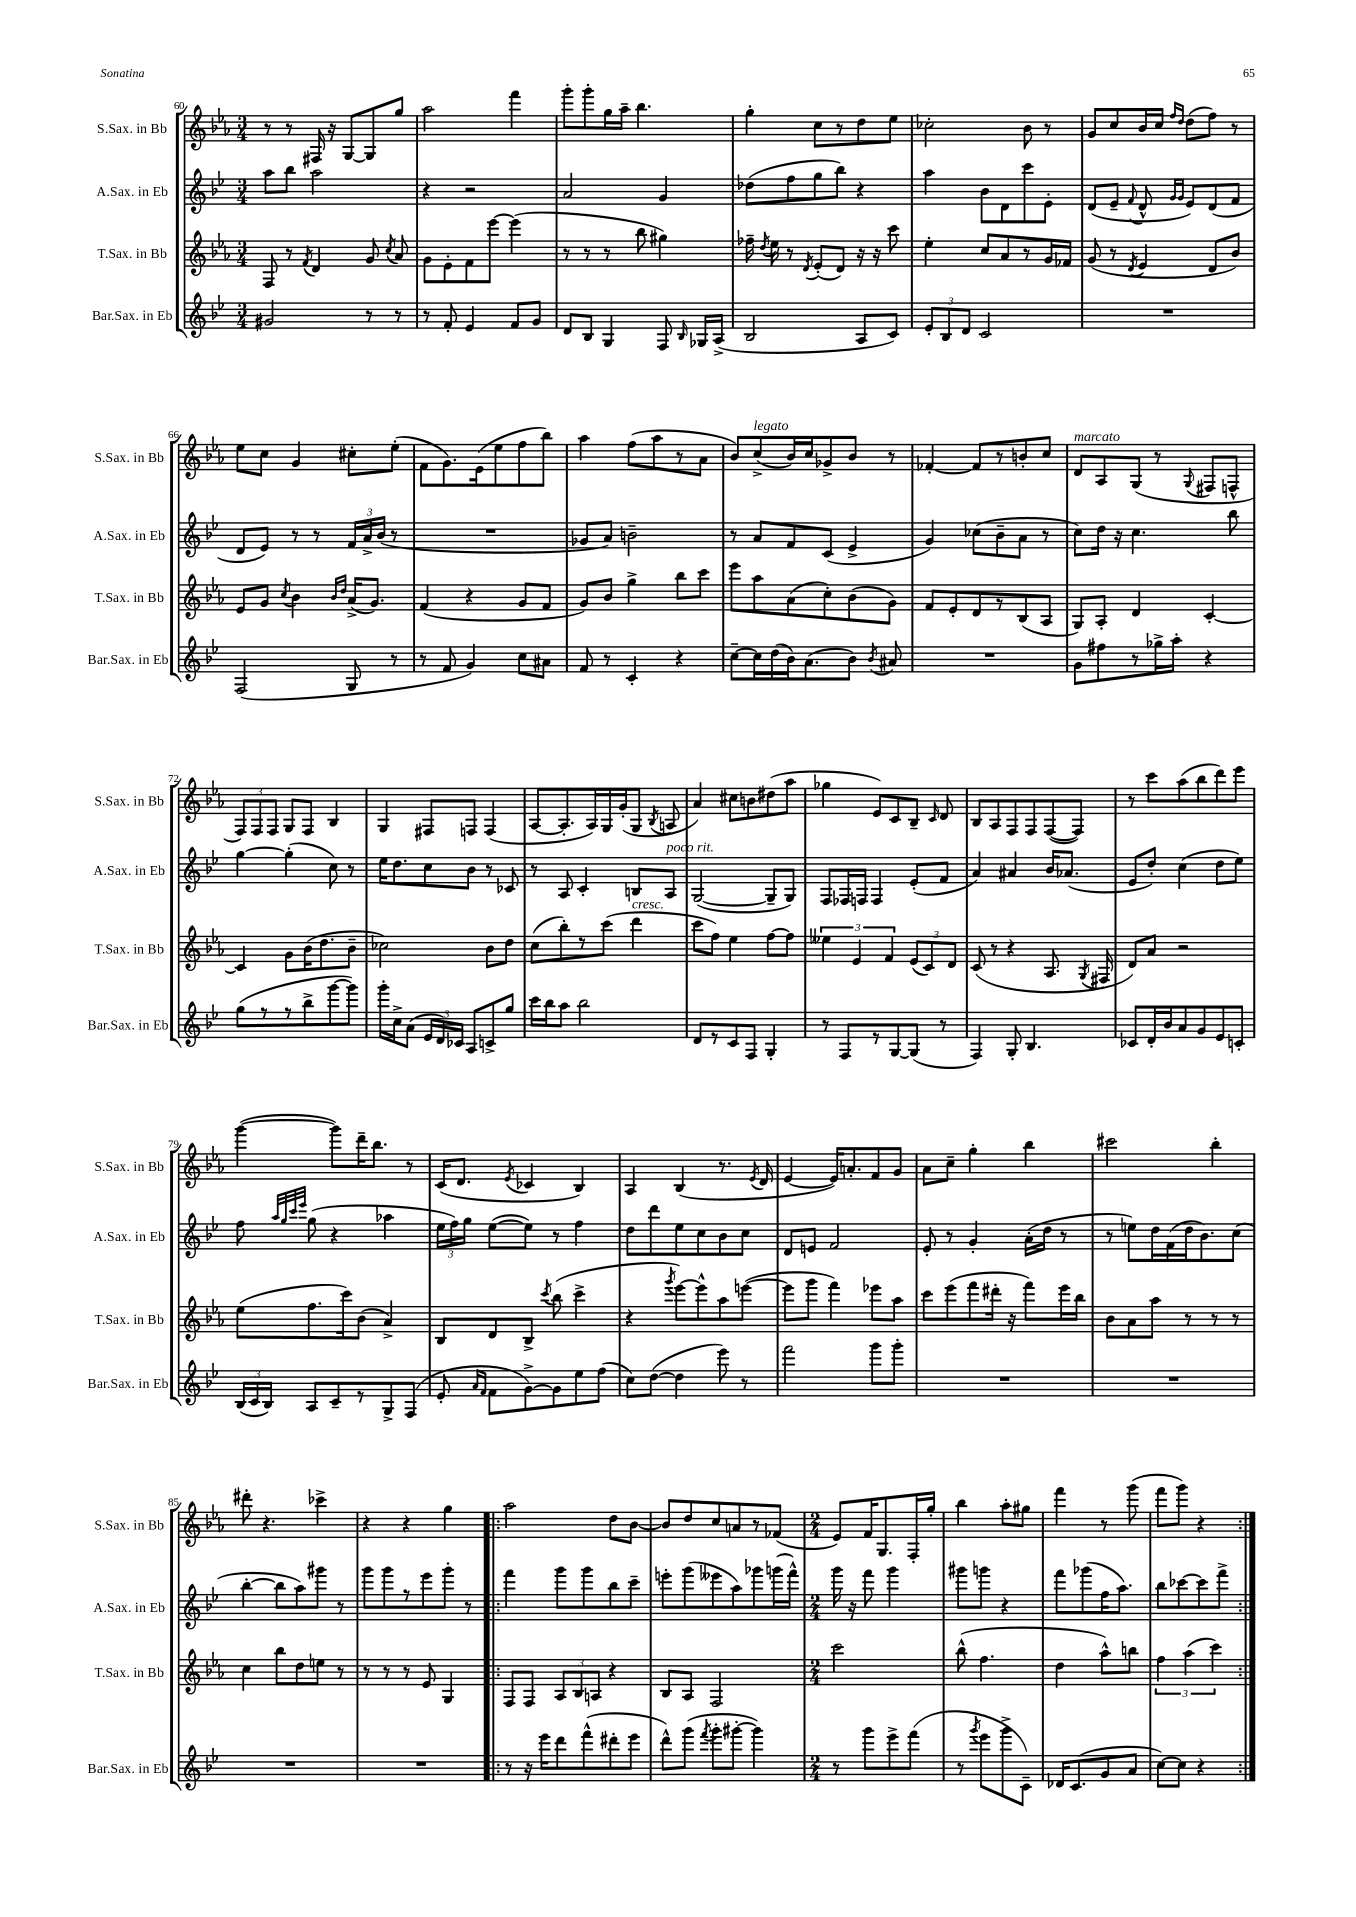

**kern	**kern	**kern	**kern
*staff4	*staff3	*staff2	*staff1
*clefG2	*clefG2	*clefG2	*clefG2
*k[b-e-]	*k[b-e-a-]	*k[b-e-]	*k[b-e-a-]
*M3/4	*M3/4	*M3/4	*M3/4
2g#	8F	8aa	8r
.	8r	8bb-	8r
.	8qf	.	.
.	4d	2aa	16F#
.	.	.	16r
.	.	.	[8G
8r	8g	.	8G]
.	8qcc	.	.
8r	8a-	.	8gg
=	=	=	=
8r	8g	4r	2aa-
8f'	8e-'	.	.
4e-	8f	2r	.
.	[8eee-	.	.
8f	(4eee-]	.	4fff
8g	.	.	.
=	=	=	=
8d	8r	2a	8ggg'
8B-	8r	.	8ggg'
4G	8r	.	16gg
.	.	.	16aa-~
.	8bb-	.	4.bb-
8F	4gg#)	4g	.
16qqB-	.	.	.
16G-	.	.	.
(16A^	.	.	.
=	=	=	=
2B-	16ff-~	(8dd-	4gg'
.	8qdd	.	.
.	16ee-	.	.
.	8r	8ff	.
.	8qd	.	.
.	(8e-'	8gg	8cc
.	8d)	8bb-)	8r
8A	16r	4r	8dd
.	16r	.	.
8c)	8ccc	.	8ee-
=	=	=	=
12e-'	4ee-'	4aa	2cc-'
12B-	.	.	.
12d	.	.	.
2c	8cc	8b-	.
.	8a-	8d	.
.	8r	8ccc	8b-
.	16g	8e-'	8r
.	16f-	.	.
=	=	=	=
2.r	(8g	(8d	8g
.	8r	8e-~	8cc
.	8qd	8qqf	.
.	4e-	8d^^	16b-
.	.	.	16cc
.	.	16qqg	16qqff
.	.	16qqg	16qqdd
.	.	8e-)	(8dd
.	8d	(8d	8ff)
.	8b-)	8f	8r
=	=	=	=
(2F	8e-	8d	8ee-
.	8g	8e-)	8cc
.	8qcc	.	.
.	4b-	8r	4g
.	.	8r	.
.	16qqb-	.	.
.	16qqdd	.	.
8G	(16a-^	24f	8cc#'
.	.	24a^	.
.	8.g)	.	.
.	.	(24b-	.
8r	.	8r	(8ee-'
=	=	=	=
8r	(4f	2.r	8f
8f	.	.	8.g)
4g)	4r	.	.
.	.	.	(16e-
.	.	.	8ee-
8cc	8g	.	8ff
8a#	8f	.	8bb-)
=	=	=	=
8f	8g)	8g-	4aa-
8r	8b-	8a)	.
4c'	4gg^	2b~	(8ff
.	.	.	8aa-
4r	8bb-	.	8r
.	8ccc	.	8a-
=	=	=	=
[8cc~	8eee-	8r	8b-)
16cc]	8aa-	8a	(8cc^
(16dd	.	.	.
16b-)	(8a-	8f	16b-)
(8.a	.	.	16cc
.	8cc')	(8c	8g-^
8b-)	(8b-	4e-^	8b-
8qb-	.	.	.
8a#	8g)	.	8r
=	=	=	=
2.r	8f	4g)	[4f-'
.	8e-'	.	.
.	8d	(8cc-	8f-]
.	8r	8b-~	8r
.	(8B-	8a	8b'
.	8A-	8r	8cc
=	=	=	=
8g	8G)	8cc)	8d
8ff#	8A-'	16dd	8A-
.	.	16r	.
8r	4d	4.cc	(8G
16gg-^	.	.	8r
16aa'	.	.	.
.	.	.	8qqG
4r	[4c'	.	8F#
.	.	8bb-	8F^^
=	=	=	=
(8gg	4c]	[4gg	12F)
.	.	.	12F
8r	.	.	.
.	.	.	12F
8r	8g	(4gg']	8G
8bb-^	(16b-	.	8F
.	8.dd	.	.
[8ggg	.	8cc)	4B-
8ggg])	8b-~	8r	.
=	=	=	=
16ggg'	2cc-)	16ee-	4G
16cc^	.	8.dd	.
(8a	.	.	.
24e-	.	8cc	8F#
24d)	.	.	.
24c-	.	.	.
8A	.	8b-	8F
8c^	8b-	8r	(4F
8gg	8dd	8c-	.
=	=	=	=
16ccc	(8cc	8r	[8A-
16bb-	.	.	.
8aa	8bb-')	8A	8.A-']
2bb-	8r	4c'	.
.	.	.	16A-)
.	(8ccc	.	16G
.	.	.	(16g'
.	4ddd	8B	8G
.	.	.	8qB-
.	.	8A	8A
=	=	=	=
8d	8ccc	([2G	4a-)
8r	8ff)	.	.
8c	4ee-	.	8cc#
8F	.	.	8b
4G'	[8ff	8G~]	(8dd#
.	8ff]	8G)	8aa-
=	=	=	=
8r	6ee--	8F	4gg-
8F	.	16F-	.
.	6e-	.	.
.	.	16F	.
8r	.	4F	8e-)
.	6f	.	.
[8G	.	.	8c
(8G]	(12e-	(8e-'	8B-~
.	12c)	.	.
.	.	.	16qqc
8r	.	8f	8d
.	12d	.	.
=	=	=	=
4F)	(8c	4a)	8B-
.	8r	.	8A-
8G'	4r	4a#	8F
4.B-	.	.	8F
.	8.A-	16b-	([8F
.	.	(8.a-	.
.	.	.	8F])
.	8qG	.	.
.	16F#	.	.
=	=	=	=
8c-	8d)	8e-	8r
16d'	8a-	8dd')	8ccc
16b-	.	.	.
8a	2r	(4cc	(8aa-
8g	.	.	8bb-
8e-	.	8dd	8ddd)
8c'	.	8ee-)	8eee-
=	=	=	=
(24B-	(8ee-	8ff	([4ggg
24c	.	.	.
24B-)	.	.	.
.	.	32qqaa	.
.	.	32qqgg	.
.	.	32qqccc	.
.	.	32qqeee-	.
8A	8.ff	(8gg	.
8c~	.	4r	8ggg])
.	16ccc)	.	.
8r	(8b-	.	16ddd~
.	.	.	8.bb-
8G^	4a-^)	4aa-	.
(8F	.	.	8r
=	=	=	=
8e-'	8B-	24ee-	(16c
.	.	24ff)	.
.	.	.	8.d
.	.	24gg	.
16qqa	.	.	.
16qqf	.	.	.
8f	8d	([8ee-	.
.	.	.	8qe-
[8g^)	8B-^	8ee-])	4c-
.	8qccc	.	.
8g]	(8bb-	8r	.
8ee-	4ccc^	4ff	4B-)
(8ff	.	.	.
=	=	=	=
8cc)	4r	8dd	4A-
([8dd	.	8ddd	.
.	8qggg	.	.
4dd]	[8eee-)	8ee-	(4B-
.	8eee-^^]	8cc	.
8eee-)	8aa-	8b-	8.r
8r	([8eee	8cc	.
.	.	.	8qe-
.	.	.	16d
=	=	=	=
2fff	8eee]	8d	[4e-
.	8ggg	8e	.
.	4fff)	2f	16e-])
.	.	.	8.a'
8ggg	8eee-	.	8f
8ggg'	8aa-	.	8g
=	=	=	=
2.r	8ccc	8e-'	8a-
.	(8eee-	8r	8cc~
.	8fff	4g'	4gg'
.	16ddd#'	.	.
.	16r	.	.
.	8fff)	(16a'	4bb-
.	.	16dd	.
.	16eee-	8r	.
.	16bb-	.	.
=	=	=	=
2.r	8b-	8r	2ccc#
.	8a-	8ee)	.
.	8aa-	16dd	.
.	.	(16f	.
.	8r	16dd	.
.	.	8.b-)	.
.	8r	.	4bb-'
.	8r	(8cc	.
=	=	=	=
2.r	4cc	[4bb-'	8ddd#'
.	.	.	4.r
.	8bb-	8bb-]	.
.	8dd	8aa)	.
.	8ee	8ggg#	4ccc-^
.	8r	8r	.
=	=	=	=
2.r	8r	8ggg	4r
.	8r	8ggg	.
.	8r	8r	4r
.	8e-	8eee-	.
.	4G	8ggg'	4gg
.	.	8r	.
=!|:	=!|:	=!|:	=!|:
8r	8F	4fff	2aa-
16r	8F	.	.
16eee-	.	.	.
8ddd	12A-	8ggg	.
.	12B-	.	.
(8fff^^	.	8ggg	.
.	12A	.	.
8ddd#'	4r	8bb-	8dd
8eee-	.	8ccc~	[8b-
=	=	=	=
8ddd^^)	8B-	8eee'	8b-]
(8ggg	8A-	(8ggg	8dd
8qfff	.	.	.
8ggg'	2F	8eee--	8cc
[8ggg#'	.	8aa)	8a
4ggg#])	.	8ggg-	8r
.	.	(16ggg	(8f-
.	.	16fff^^)	.
=	=	=	=
*M2/4	*M2/4	*M2/4	*M2/4
8r	2ccc	16ggg	8e-)
.	.	16r	.
8ggg	.	8fff	16f
.	.	.	8.G
8eee-^	.	4ggg	.
(8fff	.	.	16F'
.	.	.	16gg'
=	=	=	=
8r	(8bb-^^	8ggg#	4bb-
8qggg	.	.	.
8eee-	4.ff	8ggg	.
8ggg^	.	4r	8aa-'
8c~)	.	.	8gg#
=	=	=	=
16d-	4dd	8fff	4fff
(8.c	.	.	.
.	.	(8ggg-	.
8g	8aa-^^)	16ff	8r
.	.	8.aa)	.
8a	8bb	.	(8ggg
=	=	=	=
[8cc)	6ff	8bb-	8fff
8cc]	.	[8ccc-	8ggg)
.	(6aa-	.	.
4r	.	8ccc-]	4r
.	6ccc)	.	.
.	.	8fff^	.
==:|!	==:|!	==:|!	==:|!
*-	*-	*-	*-
